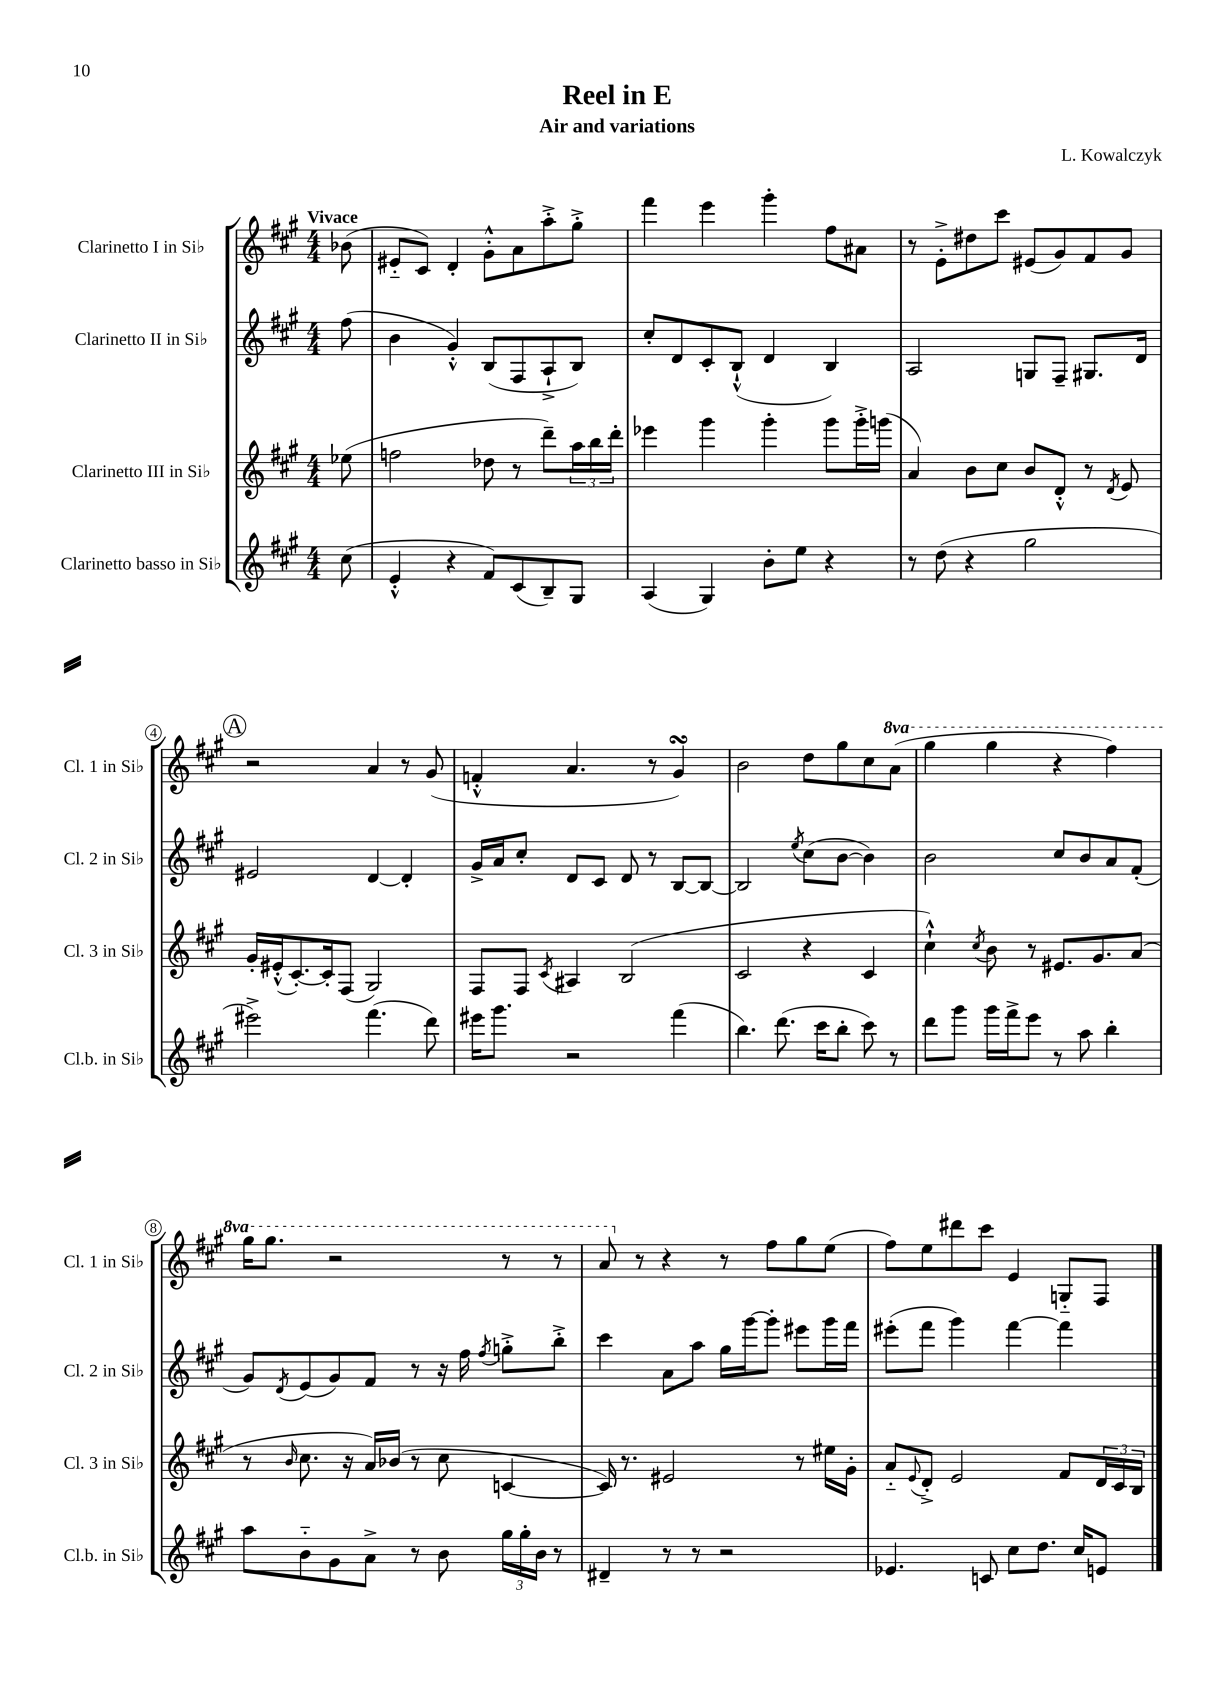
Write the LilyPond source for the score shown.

\header { title = "Reel in E" composer = "L. Kowalczyk" subtitle = "Air and variations" }
<<
\new StaffGroup <<
\new Staff = "s0" \with { instrumentName = "Clarinetto I in Sib" shortInstrumentName = "Cl. 1 in Sib" } {
    \clef treble \key a \major \numericTimeSignature \time 4/4 \set Staff.ottavationMarkups = #ottavation-simple-ordinals \partial 8 \tempo "Vivace"
    bes'8( |
    eis'8-_ cis'8) d'4-. gis'8-.-^ a'8 a''8-.-> gis''8-.-> |
    fis'''4 e'''4 gis'''4-. fis''8 ais'8 |
    r8 e'8-.-> dis''8 cis'''8 eis'8( gis'8) fis'8 gis'8 |
    \mark \markup { \circle "A" } r2 a'4 r8 gis'8( |
    f'4-.-^ a'4. r8 gis'4\turn) |
    b'2 d''8 gis''8 cis''8 \ottava #1 a''8( |
    gis'''4 gis'''4 r4 fis'''4) |
    gis'''16 gis'''8. r2 r8 r8 |
    a''8 \ottava #0 r8 r4 r8 fis''8 gis''8 e''8( |
    fis''8) e''8 dis'''8 cis'''8 e'4 g8-_ fis8 \bar "|." |
}
\new Staff = "s1" \with { instrumentName = "Clarinetto II in Sib" shortInstrumentName = "Cl. 2 in Sib" } {
    \clef treble \key a \major \numericTimeSignature \time 4/4 \partial 8
    fis''8( |
    b'4 gis'4-.-^) b8( fis8 a8-!-> b8) |
    cis''8-. d'8 cis'8-. b8-!-^( d'4 b4) |
    a2 g8 fis8-- gis8. d'16 |
    \mark \markup { \circle "A" } eis'2 d'4~ d'4-. |
    gis'16-> a'16 cis''8-. d'8 cis'8 d'8 r8 b8~ b8~ |
    b2 \acciaccatura { e''8 } cis''8( b'8~ b'4) |
    b'2 cis''8 b'8 a'8 fis'8-.( |
    gis'8) \acciaccatura { d'8 } e'8( gis'8) fis'8 r8 r16 fis''16 \acciaccatura { fis''8 } g''8-.-> b''8-.-> |
    cis'''4 a'8 a''8 gis''16 gis'''16~ gis'''8-. eis'''8 gis'''16 fis'''16 |
    eis'''8-.( fis'''8 gis'''4) fis'''4~ fis'''4 \bar "|." |
}
\new Staff = "s2" \with { instrumentName = "Clarinetto III in Sib" shortInstrumentName = "Cl. 3 in Sib" } {
    \clef treble \key a \major \numericTimeSignature \time 4/4 \partial 8
    ees''8( |
    f''2 des''8 r8 d'''8--) \tuplet 3/2 { a''16 b''16 d'''16-. } |
    ees'''4 gis'''4 gis'''4-. gis'''8 gis'''16-.-> g'''16( |
    a'4) b'8 cis''8 b'8 d'8-.-^ r8 \acciaccatura { d'8 } e'8 |
    \mark \markup { \circle "A" } gis'16-. eis'16-.-^( cis'8.~-.) cis'16-. fis8( gis2) |
    fis8 fis8 \acciaccatura { cis'8 } ais4 b2( |
    cis'2 r4 cis'4 |
    cis''4-!-^) \acciaccatura { cis''8 } b'8 r8 eis'8. gis'8. a'8( |
    r8 \grace { b'16 } cis''8. r16 a'16) bes'16( r8 cis''8 c'4~ |
    c'16) r8. eis'2 r8 eis''16 gis'16-. |
    a'8-_ \appoggiatura { e'8 } d'8-.-> e'2 fis'8 \tuplet 3/2 { d'16 cis'16 b16 } \bar "|." |
}
\new Staff = "s3" \with { instrumentName = "Clarinetto basso in Sib" shortInstrumentName = "Cl.b. in Sib" } {
    \clef treble \key a \major \numericTimeSignature \time 4/4 \partial 8
    cis''8( |
    e'4-.-^ r4 fis'8) cis'8( b8--) gis8 |
    a4( gis4) b'8-. e''8 r4 |
    r8 d''8( r4 gis''2 |
    \mark \markup { \circle "A" } eis'''2->) fis'''4.( d'''8) |
    eis'''16 gis'''8. r2 fis'''4( |
    b''4.) d'''8.( cis'''16 b''8-. cis'''8) r8 |
    d'''8 gis'''8 gis'''16 fis'''16-> e'''8 r8 a''8 b''4-. |
    a''8 b'8-_ gis'8 a'8-> r8 b'8 \tuplet 3/2 { gis''16 gis''16-. b'16 } r8 |
    dis'4-- r8 r8 r2 |
    ees'4. c'8 cis''8 d''8. cis''16 e'8 \bar "|." |
}
>>
>>
\layout { \context { \Score \override BarNumber.stencil = #(make-stencil-circler 0.1 0.3 ly:text-interface::print) } }
